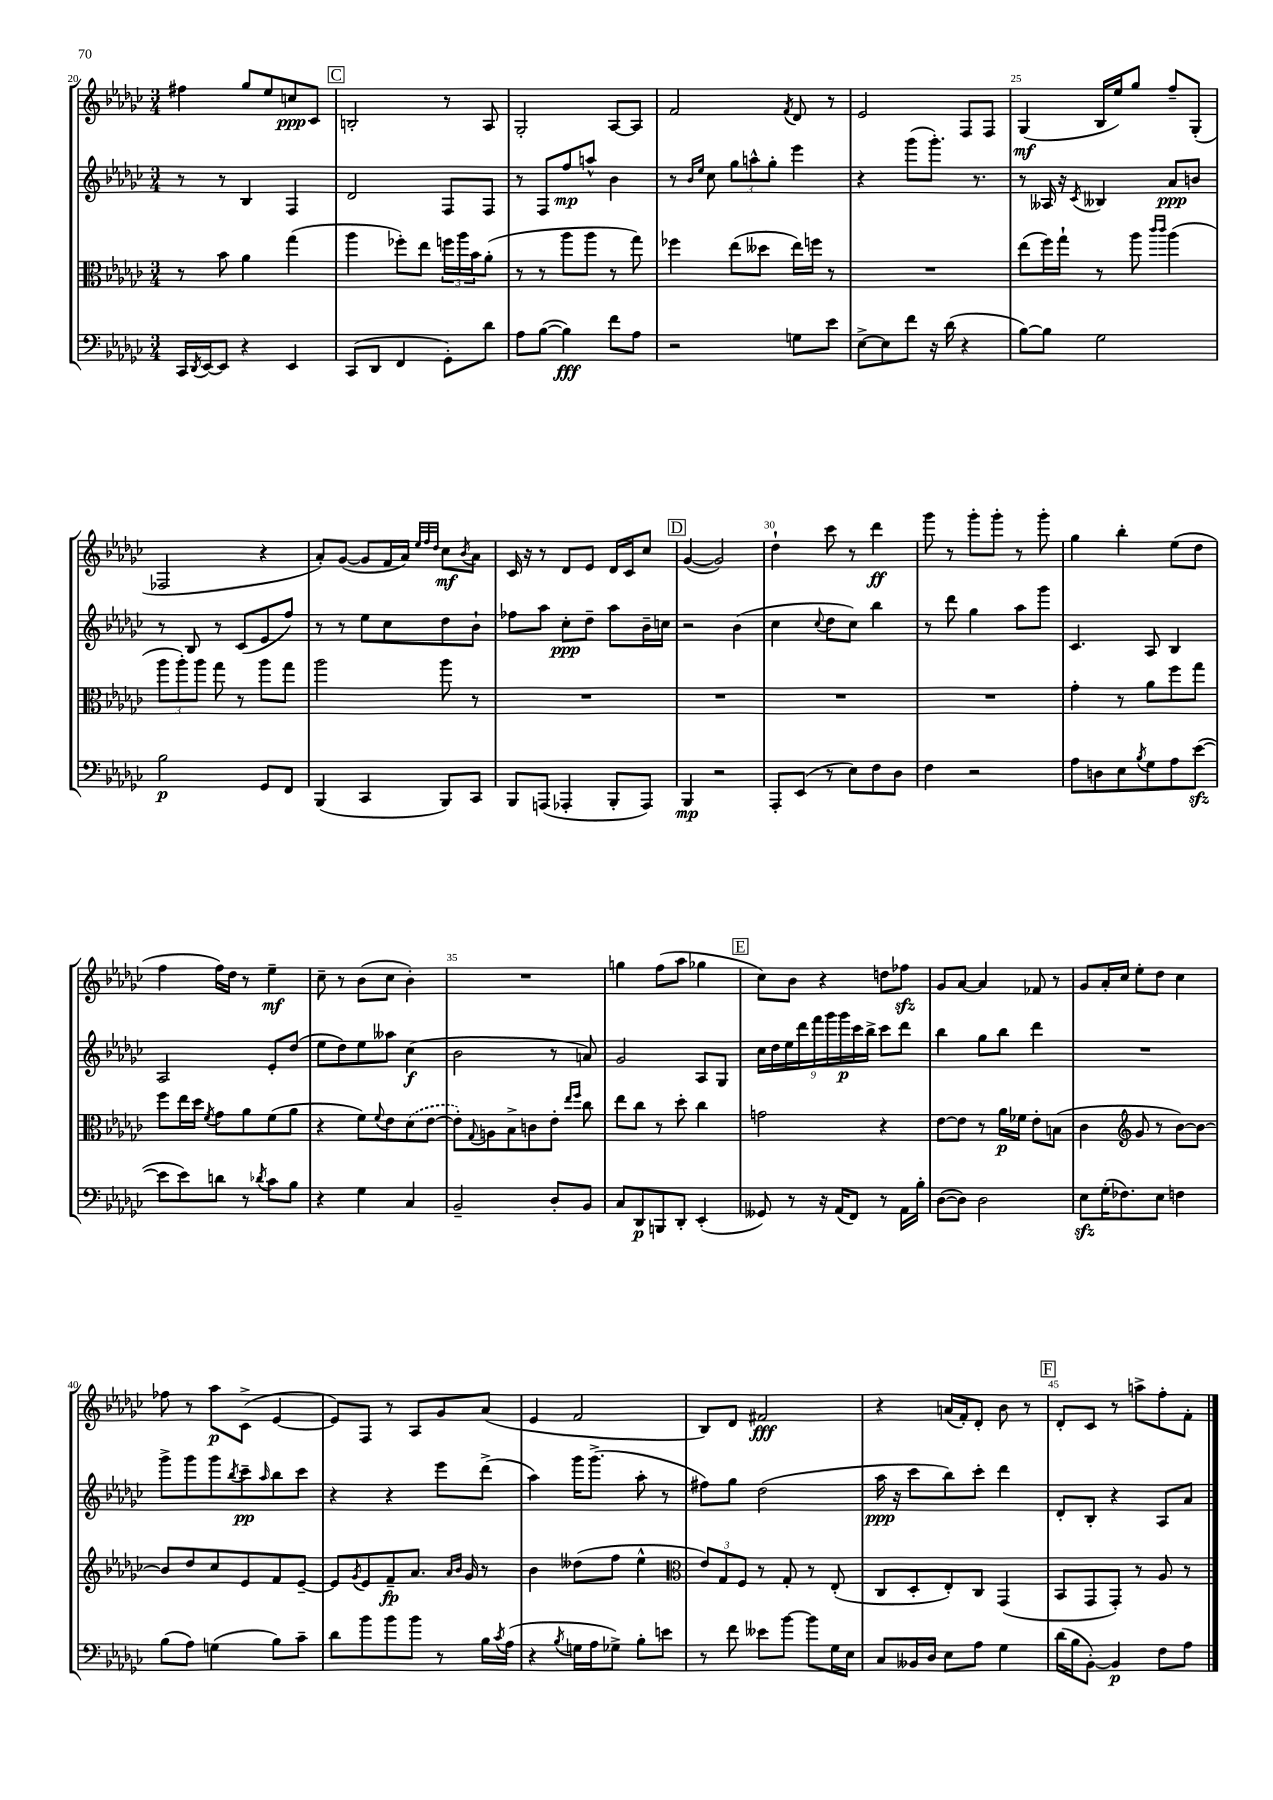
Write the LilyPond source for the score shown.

<<
\new StaffGroup <<
\new Staff = "s0" {
    \clef treble \key ges \major \numericTimeSignature \time 3/4
    fis''4 ges''8 ees''8 c''8\ppp ces'8 |
    \mark \markup { \box "C" } b2-. r8 aes8 |
    ges2-. aes8~ aes8 |
    f'2 \acciaccatura { f'8 } des'8 r8 |
    ees'2 f8 f8 |
    ges4\mf( bes16 ees''16) ges''8 f''8-- ges8-.( |
    fes2 r4 |
    aes'8-.) ges'8~( ges'8 f'16 aes'16) \grace { ees''32 f''32 des''32 } ces''8\mf \acciaccatura { bes'8 } aes'8 |
    ces'16 r16 r8 des'8 ees'8 des'16 ces'16 ces''8 |
    \mark \markup { \box "D" } ges'4~( ges'2) |
    des''4-! ces'''8 r8 des'''4\ff |
    ges'''8 r8 ges'''8-. ges'''8-. r8 ges'''8-. |
    ges''4 bes''4-. ees''8( des''8 |
    f''4 f''16) des''16 r8 ees''4--\mf |
    ces''8-- r8 bes'8( ces''8 bes'4-.) |
    R2. |
    g''4 f''8( aes''8 ges''4 |
    \mark \markup { \box "E" } ces''8) bes'8 r4 d''8 fes''8\sfz |
    ges'8 aes'8~ aes'4 fes'8 r8 |
    ges'8 aes'16-. ces''16 ees''8-. des''8 ces''4 |
    fes''8 r8 aes''8\p ces'8->( ees'4~ |
    ees'8) f8 r8 aes8 ges'8 aes'8( |
    ees'4 f'2 |
    bes8) des'8 fis'2\fff |
    r4 a'16( f'16-.) des'8-. bes'8 r8 |
    \mark \markup { \box "F" } des'8-. ces'8 r8 a''8-> f''8-. f'8-. \bar "|." |
}
\new Staff = "s1" {
    \clef treble \key ges \major \numericTimeSignature \time 3/4
    r8 r8 bes4 f4 |
    \mark \markup { \box "C" } des'2 f8 f8 |
    r8 f8 f''8\mp a''8-^ bes'4 |
    r8 \grace { bes'16 ees''16 } ces''8 \tuplet 3/2 { ges''8 a''8-^ ges''8-. } ees'''4 |
    r4 ges'''8( ges'''8.-.) r8. |
    r8 aeses16 r16 \acciaccatura { ces'8 } beses4 aes'8\ppp b'8 |
    r8 bes8 r8 ces'8( ees'8 f''8) |
    r8 r8 ees''8 ces''8 des''8 bes'8-! |
    fes''8 aes''8 ces''8-.\ppp des''8-- aes''8 bes'16-- c''16 |
    \mark \markup { \box "D" } r2 bes'4( |
    ces''4 \appoggiatura { ces''8 } des''8 ces''8) bes''4 |
    r8 des'''8 ges''4 aes''8 ges'''8 |
    ces'4. aes8 bes4 |
    aes2 ees'8-. des''8( |
    ees''8 des''8) ees''8 aeses''8 ces''4\f( |
    bes'2 r8 a'8) |
    ges'2 aes8 ges8 |
    \mark \markup { \box "E" } \tuplet 9/8 { ces''16 des''16 ees''16 des'''16 f'''16 ges'''16 ges'''16\p ces'''16 bes''16-> } ces'''8 des'''8 |
    bes''4 ges''8 bes''8 des'''4 |
    R2. |
    ges'''8-> ges'''8 ges'''8 \acciaccatura { bes''8 } ces'''8--\pp \grace { aes''16 } bes''8 ces'''8 |
    r4 r4 ees'''8 des'''8->( |
    aes''4) ges'''16 ges'''8.->( aes''8-. r8 |
    fis''8) ges''8 des''2( |
    aes''16\ppp r16 ces'''8 bes''8) ces'''8-. des'''4 |
    \mark \markup { \box "F" } des'8-. bes8-. r4 aes8 aes'8 \bar "|." |
}
\new Staff = "s2" {
    \clef alto \key ges \major \numericTimeSignature \time 3/4
    r8 bes'8 aes'4 ges''4( |
    \mark \markup { \box "C" } aes''4 fes''8-.) ees''8 \tuplet 3/2 { f''16 aes''16 bes'16 } aes'8-.( |
    r8 r8 aes''8 aes''8 r8 ges''8) |
    fes''4 ees''8( deses''8 ees''16) f''16 r8 |
    R2. |
    ees''8( f''16) ges''16-! r8 aes''8 \grace { ces'''16 ces'''16 } aes''4( |
    \tuplet 3/2 { aes''8 aes''8-.) aes''8 } ges''8 r8 aes''8 ges''8 |
    aes''2 aes''8 r8 |
    R2. |
    \mark \markup { \box "D" } R2. |
    R2. |
    R2. |
    ges'4-. r8 aes'8 f''8 ges''8 |
    f''8 ees''16 des''16 \acciaccatura { f'8 } ges'8 aes'8 f'8( aes'8 |
    r4 f'8) \appoggiatura { f'8 } ees'8 \once \slurDashed des'8( ees'8~ |
    ees'8-.) \appoggiatura { ges8 } a8 bes8-> c'8 ees'8-. \grace { ees''16 f''16 } ces''8 |
    ees''8 ces''8 r8 des''8-. ces''4 |
    \mark \markup { \box "E" } g'2 r4 |
    ees'8~ ees'8 r8 aes'16\p fes'16 ees'8-. b8( |
    ces'4 \clef treble ges'8 r8 bes'8~) bes'8~ |
    bes'8 des''8 ces''8 ees'8 f'8 ees'8~-- |
    ees'8 \acciaccatura { ges'8 } ees'8 f'8--\fp aes'8. \grace { aes'16 bes'16 } ges'16 r8 |
    bes'4 deses''8( f''8 ees''4-^ |
    \clef alto \tuplet 3/2 { ees'8) ges8 f8 } r8 ges8-. r8 ees8-.( |
    ces8 des8-. ees8-.) ces8 ges,4( |
    \mark \markup { \box "F" } bes,8 ges,8 ges,8-.) r8 aes8 r8 \bar "|." |
}
\new Staff = "s3" {
    \clef bass \key ges \major \numericTimeSignature \time 3/4
    ces,16 \acciaccatura { des,8 } ees,16~ ees,8 r4 ees,4 |
    \mark \markup { \box "C" } ces,8( des,8 f,4 ges,8-.) des'8 |
    aes8 bes8~( bes4\fff) f'8 aes8 |
    r2 g8 ees'8 |
    ees8~-> ees8 f'8 r16 des'16( r4 |
    bes8~) bes8 ges2 |
    bes2\p ges,8 f,8 |
    bes,,4( ces,4 bes,,8) ces,8 |
    bes,,8 a,,8( aes,,4-. bes,,8-. aes,,8) |
    \mark \markup { \box "D" } bes,,4\mp r2 |
    aes,,8-. ees,8( r8 ees8) f8 des8 |
    f4 r2 |
    aes8 d8 ees8 \acciaccatura { bes8 } ges8 aes8 ees'8~\sfz( |
    ees'8 ees'8) d'8 r8 \acciaccatura { des'8 } ces'8 bes8 |
    r4 ges4 ces4 |
    bes,2-- des8-. bes,8 |
    ces8 des,8\p b,,8 des,8-. ees,4-.( |
    \mark \markup { \box "E" } geses,8) r8 r16 aes,16( f,8) r8 aes,16 bes16-. |
    des8~( des8) des2 |
    ees8\sfz ges16-.( fes8.) ees8 f4 |
    bes8( aes8) g4( bes8) ces'8-- |
    des'8 bes'8 bes'8 bes'8 r8 bes16 \acciaccatura { ces'8 } aes16( |
    r4 \acciaccatura { bes8 } g16 aes16 ges8->) bes8-. e'8 |
    r8 f'8 eeses'8 bes'8~ bes'8 ges16 ees16 |
    ces8 beses,16 des16 ees8 aes8 ges4 |
    \mark \markup { \box "F" } des'16( bes16 bes,8~-.) bes,4\p f8 aes8 \bar "|." |
}
>>
>>
\layout { \context { \Score currentBarNumber = #20 \override BarNumber.break-visibility = ##(#f #t #t) barNumberVisibility = #(every-nth-bar-number-visible 5) } }
